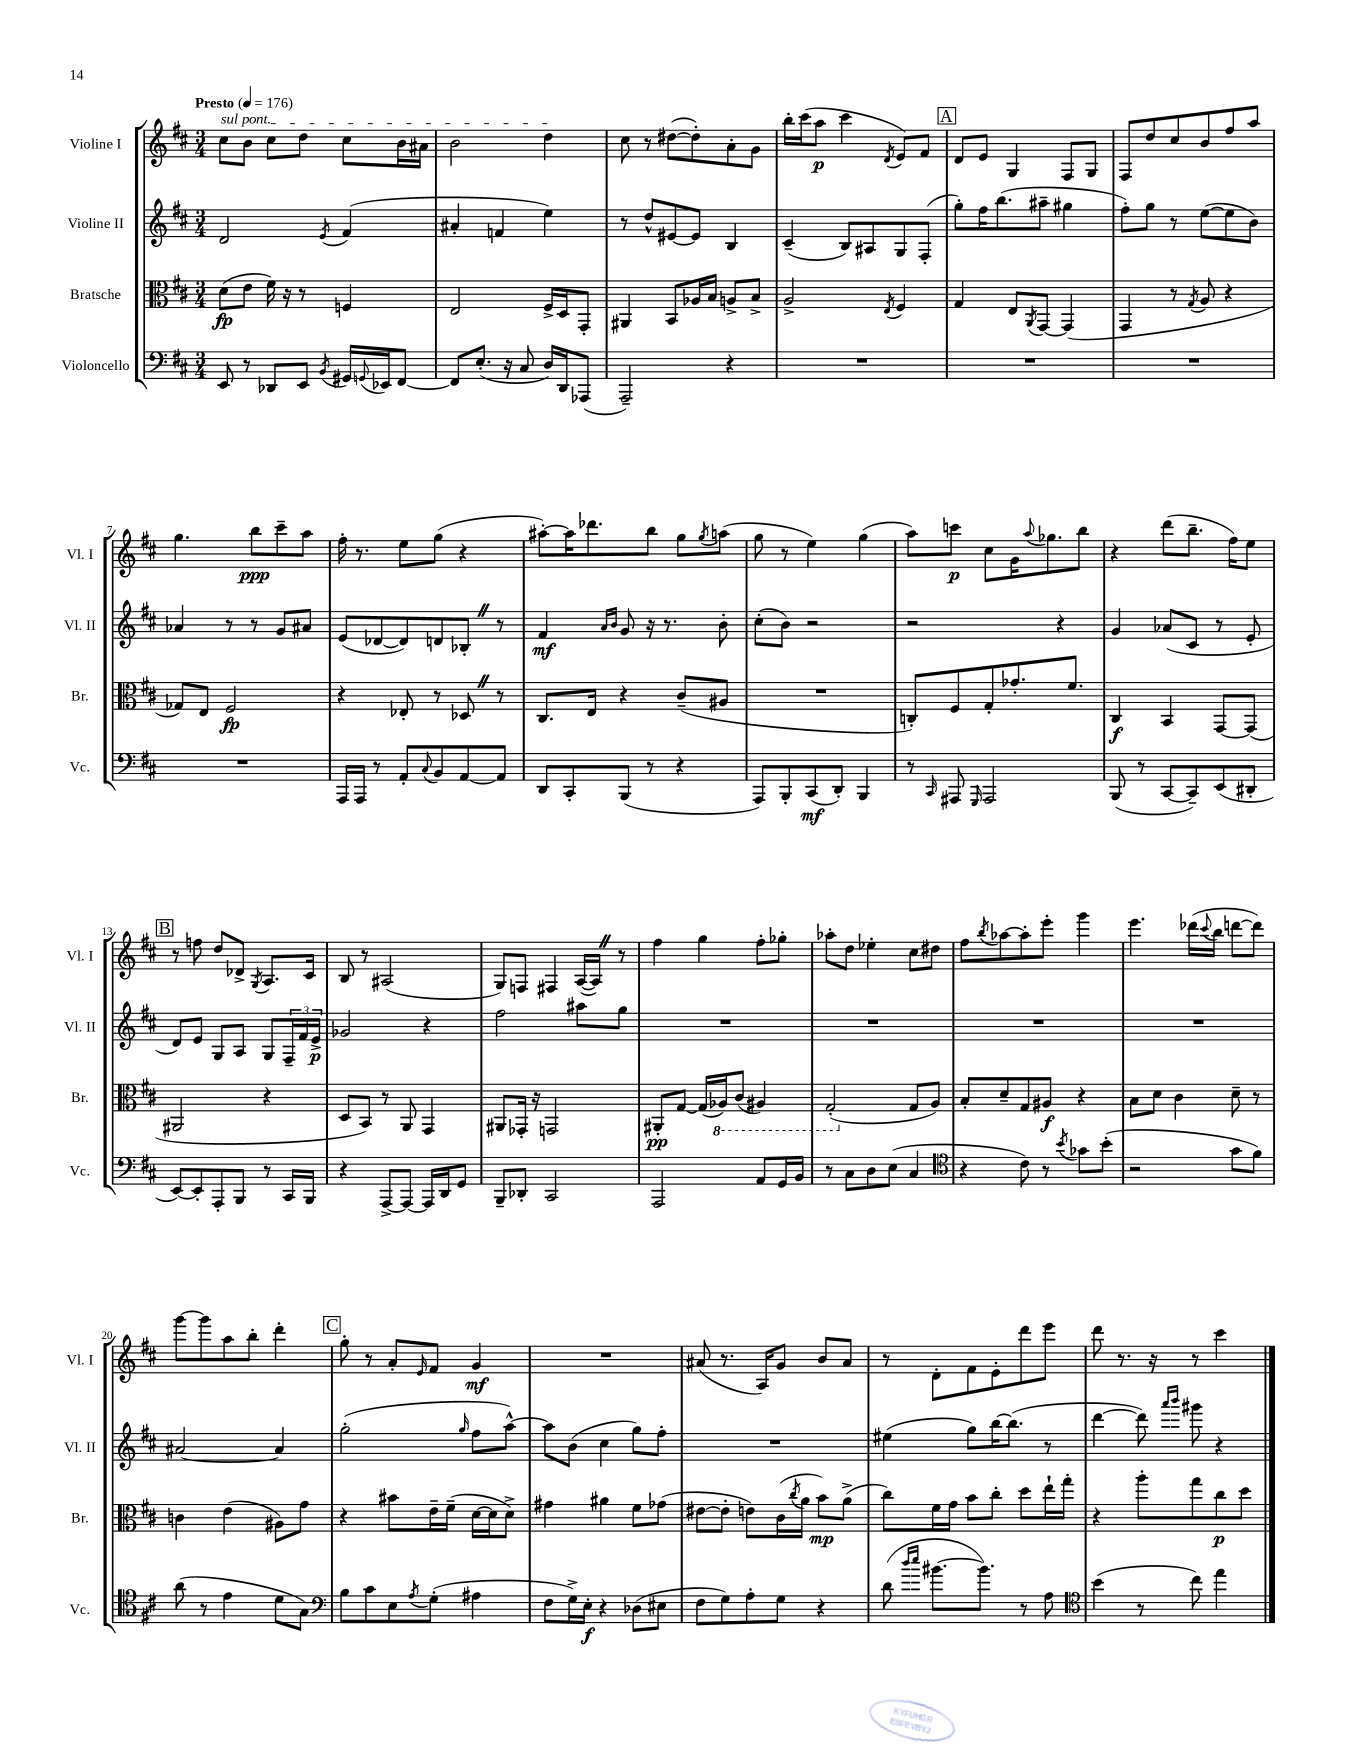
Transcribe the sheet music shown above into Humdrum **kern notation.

**kern	**kern	**kern	**kern
*staff4	*staff3	*staff2	*staff1
*clefF4	*clefC3	*clefG2	*clefG2
*k[f#c#]	*k[f#c#]	*k[f#c#]	*k[f#c#]
*M3/4	*M3/4	*M3/4	*M3/4
*MM176	*MM176	*MM176	*MM176
8EE	(8d	2d	8cc#
8r	8e	.	8b
8DD-	16f#)	.	8cc#
.	16r	.	.
8EE	8r	.	8dd
8qBB	.	8qe	.
16GG#	4F	(4f#	8cc#
8qqGG	.	.	.
16EE-	.	.	.
[8FF#	.	.	16b
.	.	.	16a#
=	=	=	=
8FF#]	2E	4a#'	2b
(8.E'	.	.	.
.	.	4f	.
16r	.	.	.
8C#	.	.	.
16D)	16F#^	4ee)	4dd
16DD	16D	.	.
(8AAA-	8GG'	.	.
=	=	=	=
2AAA~)	4AA#	8r	8cc#
.	.	8dd^^	8r
.	8BB	[8e#	([8dd#
.	16A-	8e#]	8dd#'])
.	16B	.	.
4r	8A^	4B	8a'
.	8B^	.	8g
=	=	=	=
2.r	2A^	(4c#~	16bb'
.	.	.	(16ccc#
.	.	.	8aa
.	.	8B)	4ccc#
.	.	8A#	.
.	8qE	.	8qd
.	4F#	8G	8e)
.	.	(8F#'	8f#
=	=	=	=
2.r	4G	8gg')	8d
.	.	16ff#	8e
.	.	(8.bb	.
.	8E	.	4G
.	8qAA	.	.
.	[8GG	8aa#~	.
.	(4GG]	4gg#	8F#
.	.	.	8G
=	=	=	=
2.r	4GG	8ff#')	8F#
.	.	8gg	8dd
.	8r	8r	8cc#
.	8qG	.	.
.	8A	([8ee	8b
.	4r	8ee]	8ff#
.	.	8b)	8aa
=	=	=	=
2.r	8G-)	4a-	4.gg
.	8E	.	.
.	2F#	8r	.
.	.	8r	8bb
.	.	8g	8ccc#~
.	.	8a#	8aa
=	=	=	=
16AAA	4r	(8e	16ff#'
16AAA	.	.	8.r
8r	.	[8d-	.
8AA'	8E-'	8d-])	8ee
8qqC#	.	.	.
8BB	8r	8d	(8gg
[8AA	8D-	8B-'	4r
8AA]	8r	8r	.
=	=	=	=
8DD	8.C#	4f#	[8aa#')
8CC#'	.	.	16aa#]
.	16E	.	8.ddd-
.	.	16qqa	.
.	.	16qqb	.
(8BBB	4r	8g	.
8r	.	16r	8bb
.	.	8.r	.
4r	(8c#~	.	8gg
.	.	.	8qgg
.	8A#	8b'	(8aa
=	=	=	=
8AAA)	2.r	(8cc#'	8gg
8BBB'	.	8b)	8r
(8CC#	.	2r	4ee)
8DD')	.	.	.
4BBB	.	.	(4gg
=	=	=	=
8r	8C')	2r	8aa)
16qqCC#	.	.	.
8AAA#	8F#	.	8ccc
16qqGGG	.	.	.
2AAA#	8G'	.	8cc#
.	8.g-'	.	16g
.	.	.	8qqaa
.	.	.	8.gg-
.	.	4r	.
.	8.f#	.	.
.	.	.	8bb
=	=	=	=
(8BBB	4C#	4g	4r
8r	.	.	.
[8CC#	4BB	(8a-	(8ddd
8CC#~])	.	8c#	8.bb~
(8EE	[8GG	8r	.
.	.	.	16ff#)
8DD#'	(8GG]	8e'	8ee
=	=	=	=
[8EE)	2AA#	8d)	8r
8EE']	.	8e	8ff
8AAA'	.	8G	8dd
8BBB	.	8A	8d-^
.	.	.	8qG
8r	4r	8G	8.A
16CC#	.	24F#~	.
.	.	24f#	.
16BBB	.	.	16c#
.	.	24e^	.
=	=	=	=
4r	8D	2g-	8B
.	8BB)	.	8r
[8AAA^	8r	.	(2A#
8AAA_	8AA	.	.
16AAA]	4GG	4r	.
16DD	.	.	.
8GG	.	.	.
=	=	=	=
8BBB~	8AA#	2ff#	8G)
8DD-'	16GG-'	.	8F
.	16r	.	.
2CC#	2GG	.	4F#
.	.	8aa#	([16A
.	.	.	16A])
.	.	8gg	8r
=	=	=	=
2AAA	8AA#'	2.r	4ff#
.	[8G	.	.
.	(16G]	.	4gg
.	16AA-)	.	.
.	(8C#	.	.
8AA	4AA#)	.	8ff#'
16GG	.	.	8gg-'
16BB	.	.	.
=	=	=	=
8r	(2GG'	2.r	8aa-'
8C#	.	.	8dd
8D	.	.	4ee-'
(8E	.	.	.
4C#	8G	.	8cc#
.	8A)	.	8dd#
=	=	=	=
*clefC4	*	*	*
4r	8B'	2.r	8ff#
.	.	.	8qbb
.	8d~	.	[8aa-
8c#)	8G	.	8aa-']
8r	8A#	.	8eee'
8qb	.	.	.
8g-	4r	.	4ggg
(8b'	.	.	.
=	=	=	=
2r	8B	2.r	4.eee
.	8d	.	.
.	4c#	.	.
.	.	.	(16ddd-
.	.	.	8qqccc#
.	.	.	16bb
8g	8d~	.	[8ddd
8f#)	8r	.	8ddd])
=	=	=	=
(8a	4c	[2a#	[8ggg
8r	.	.	8ggg]
4e	(4e	.	8aa
.	.	.	8bb'
8d	8A#)	4a#]	4ddd'
8G)	8g	.	.
=	=	=	=
*clefF4	*	*	*
8B	4r	(2gg'	8gg'
8c#	.	.	8r
8E	8b#	.	8a'
8qA	.	.	16qqe
(8G'	16e~	.	8f#
.	(16f#~	.	.
.	.	16qqgg	.
4A#	[16d	8ff#	4g
.	16d]	.	.
.	8d^)	[8aa^^)	.
=	=	=	=
8F#	4g#	8aa]	2.r
16G^)	.	(8b	.
16E'	.	.	.
4r	4a#	4cc#	.
(8D-	8f#	8gg)	.
8E#	(8g-	8ff#'	.
=	=	=	=
8F#	[8e#	2.r	(8a#
8G)	8e#']	.	8.r
8A'	8e)	.	.
.	.	.	16A)
8G	(16c#	.	8g
.	8qcc#	.	.
.	16a	.	.
4r	8b)	.	8b
.	(8a^	.	8a#
=	=	=	=
(8d	8cc#)	(4ee#	8r
16qqdd	.	.	.
16qqee	.	.	.
[8.b#	16f#	.	8d'
.	16g	.	.
.	8b	8gg)	8f#
8.b#])	.	.	.
.	8cc#'	[16bb	8e'
.	.	(8.bb]	.
8r	8dd	.	8ddd
8A	16ee`	8r	8eee
.	16gg'	.	.
=	=	=	=
*clefC4	*	*	*
(4b	4r	[4ddd	8ddd
.	.	.	8.r
8r	8aa'	8ddd])	.
.	.	.	16r
.	.	16qqaaa	.
.	.	16qqbbb	.
8cc#)	8gg	8ggg#	8r
4ee	8cc#	4r	4ccc#
.	8dd	.	.
==	==	==	==
*-	*-	*-	*-
